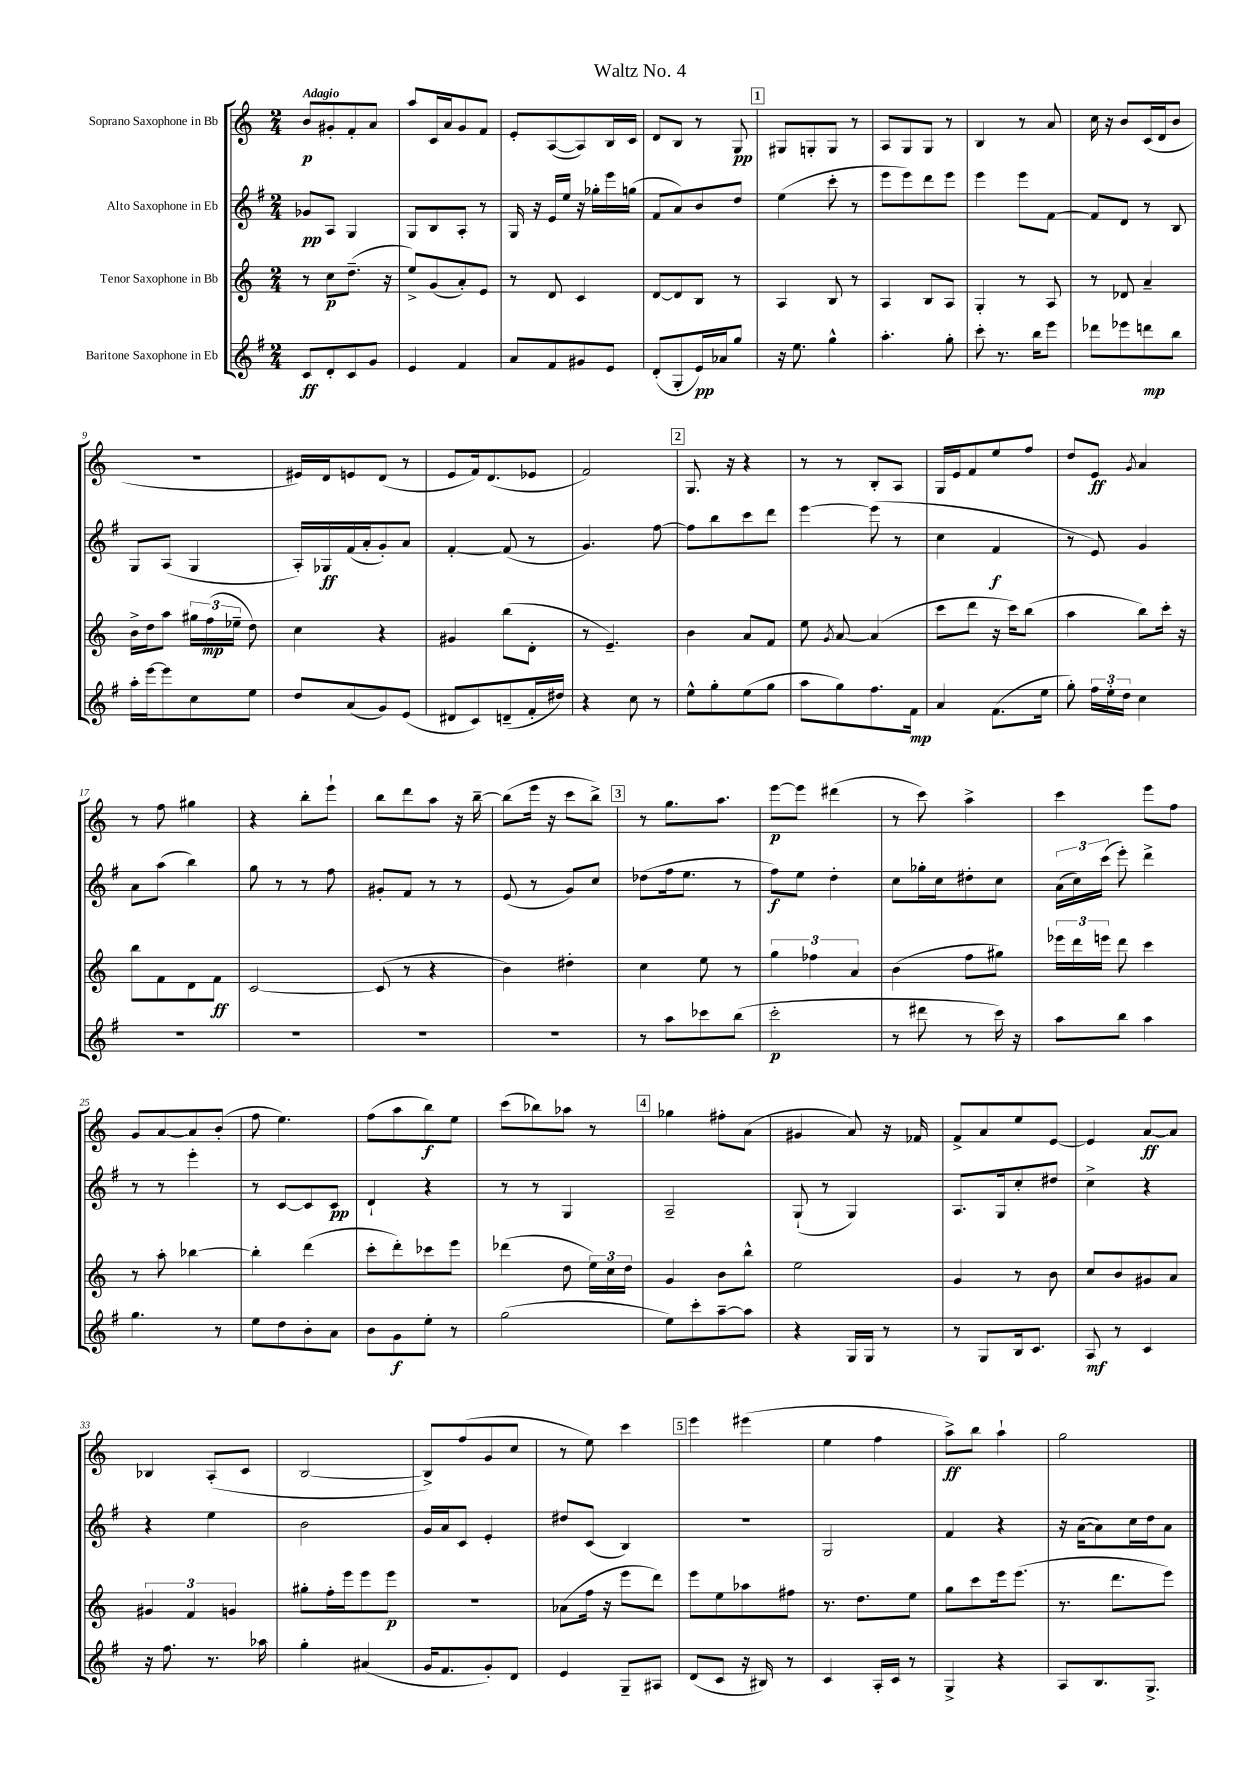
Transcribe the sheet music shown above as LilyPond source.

\header { title = "Waltz No. 4" }
<<
\new StaffGroup <<
\new Staff = "s0" \with { instrumentName = "Soprano Saxophone in Bb" } {
    \clef treble \key c \major \numericTimeSignature \time 2/4 \tempo "Adagio"
    \autoBeamOff b'8[\p gis'8-. f'8-. a'8] |
    a''8[ c'16 a'16 g'8 f'8] |
    e'8[-. a8~( a8) b16 c'16] |
    d'8[ b8] r8 g8\pp |
    \mark \markup { \box "1" } gis8[ g8-. g8] r8 |
    a8[ g8 g8] r8 |
    b4 r8 a'8 |
    c''16 r16 b'8[ c'16( d'16 b'8] |
    R2 |
    eis'16[) d'16 e'8 d'8]( r8 |
    e'8[ f'16) d'8.( ees'8] |
    f'2) |
    \mark \markup { \box "2" } g8. r16 r4 |
    r8 r8 b8[-. a8] |
    g16[ e'16 f'8 e''8 f''8] |
    d''8[ e'8]\ff \acciaccatura { g'8 } a'4 |
    r8 f''8 gis''4 |
    r4 b''8[-. e'''8]-! |
    b''8[ d'''8 a''8] r16 b''16~-- |
    b''8[( e'''16] r16 c'''8[ b''8]->) |
    \mark \markup { \box "3" } r8 g''8.[ a''8.] |
    e'''8[~\p e'''8] dis'''4( |
    r8 c'''8) a''4-> |
    c'''4 e'''8[ f''8] |
    g'8[ a'8~ a'8 b'8]-.( |
    f''8 e''4.) |
    f''8[( a''8 b''8\f) e''8] |
    c'''8[( bes''8) aes''8] r8 |
    \mark \markup { \box "4" } ges''4 fis''8[-. a'8]( |
    gis'4 a'8) r16 fes'16 |
    f'8[-> a'8 e''8 e'8]~ |
    e'4 a'8[~\ff a'8] |
    bes4 a8[-.( c'8] |
    b2~ |
    b8[->) f''8( g'8 c''8] |
    r8 e''8) c'''4 |
    \mark \markup { \box "5" } e'''4 eis'''4( |
    e''4 f''4 |
    a''8[->\ff) b''8] a''4-! |
    g''2 \bar "|." |
}
\new Staff = "s1" \with { instrumentName = "Alto Saxophone in Eb" } {
    \clef treble \key g \major \numericTimeSignature \time 2/4
    \autoBeamOff ges'8[\pp a8] g4 |
    g8[ b8 a8]-. r8 |
    g16 r16 e'16[ e''16] r16 ges''16[-. e'''16 g''16]( |
    fis'8[ a'8) b'8 d''8] |
    \mark \markup { \box "1" } e''4( c'''8-. r8 |
    e'''8[ e'''8) d'''8 e'''8] |
    e'''4 e'''8[ fis'8]~ |
    fis'8[ d'8] r8 b8 |
    g8[ a8]( g4 |
    a16[-.) ges16\ff fis'16( a'16-. g'8-.) a'8] |
    fis'4~-. fis'8( r8 |
    g'4.) fis''8~ |
    \mark \markup { \box "2" } fis''8[ b''8 c'''8 d'''8] |
    e'''4~ e'''8( r8 |
    c''4 fis'4\f |
    r8 e'8) g'4 |
    a'8[ a''8]( b''4) |
    g''8 r8 r8 fis''8 |
    gis'8[-. fis'8] r8 r8 |
    e'8( r8 g'8[) c''8] |
    \mark \markup { \box "3" } des''8[( fis''16 e''8.] r8 |
    fis''8[\f) e''8] d''4-. |
    c''8[ ges''16-. c''16 dis''8-. c''8] |
    \tuplet 3/2 { a'16[( c''16) c'''16]( } e'''8-.) d'''4-> |
    r8 r8 e'''4-. |
    r8 c'8[~ c'8 c'8]\pp |
    d'4-! r4 |
    r8 r8 g4 |
    \mark \markup { \box "4" } a2-- |
    g8-!( r8 g4) |
    a8.[ g16 c''8-. dis''8] |
    c''4-> r4 |
    r4 e''4 |
    b'2 |
    g'16[ a'16 c'8] e'4-. |
    dis''8[ c'8]( b4) |
    \mark \markup { \box "5" } R2 |
    g2 |
    fis'4 r4 |
    r16 a'16[~( a'8) c''16 d''16 a'8] \bar "|." |
}
\new Staff = "s2" \with { instrumentName = "Tenor Saxophone in Bb" } {
    \clef treble \key c \major \numericTimeSignature \time 2/4
    \autoBeamOff r8 c''8[\p d''8.]--( r16 |
    e''8[->) g'8( a'8-.) e'8] |
    r8 d'8 c'4 |
    d'8[~ d'8 b8] r8 |
    \mark \markup { \box "1" } a4 b8 r8 |
    a4 b8[ a8] |
    g4-. r8 a8 |
    r8 des'8 a'4-- |
    b'16[-> d''16 a''8] \tuplet 3/2 { gis''16[ f''16\mp( ees''16]-- } d''8) |
    c''4 r4 |
    gis'4 b''8[( d'8]-. |
    r8 e'4.--) |
    \mark \markup { \box "2" } b'4 a'8[ f'8] |
    e''8 \acciaccatura { g'8 } a'8~ a'4( |
    c'''8[ d'''8] r16 c'''16[) b''8]( |
    a''4 b''8[) c'''16]-. r16 |
    b''8[ f'8 d'8 f'8]\ff |
    c'2~ |
    c'8( r8 r4 |
    b'4) dis''4-. |
    \mark \markup { \box "3" } c''4 e''8 r8 |
    \tuplet 3/2 { g''4 fes''4 a'4 } |
    b'4( f''8[ gis''8]) |
    \tuplet 3/2 { ees'''16[ d'''16 e'''16] } d'''8 c'''4 |
    r8 a''8-. bes''4~ |
    bes''4-. d'''4( |
    c'''8[-. d'''8-.) ces'''8 e'''8] |
    des'''4( d''8 \tuplet 3/2 { e''16[) c''16 d''16] } |
    \mark \markup { \box "4" } g'4 b'8[ b''8]-^ |
    e''2 |
    g'4 r8 b'8 |
    c''8[ b'8 gis'8 a'8] |
    \tuplet 3/2 { gis'4 f'4 g'4 } |
    gis''8[-. f''16-. e'''16 e'''8 e'''8]\p |
    R2 |
    aes'8[( f''16] r16 e'''8[ d'''8]) |
    \mark \markup { \box "5" } e'''8[ e''8 aes''8 fis''8] |
    r8. d''8.[ e''8] |
    g''8[ c'''8 e'''16 e'''8.]( |
    r8. d'''8.[ e'''8]) \bar "|." |
}
\new Staff = "s3" \with { instrumentName = "Baritone Saxophone in Eb" } {
    \clef treble \key g \major \numericTimeSignature \time 2/4
    \autoBeamOff c'8[\ff d'8-. c'8 g'8] |
    e'4 fis'4 |
    a'8[ fis'8 gis'8 e'8] |
    d'8[-.( g8-. e'16\pp) aes'16 g''8] |
    \mark \markup { \box "1" } r16 e''8. g''4-^ |
    a''4.-. g''8-. |
    c'''8-. r8. b''16[ e'''8] |
    des'''8[ ees'''8 d'''8\mp b''8] |
    a''16[-. e'''16~ e'''8 c''8 e''8] |
    d''8[ a'8( g'8) e'8]( |
    dis'8[ c'8) d'8--( fis'16-. dis''16]) |
    r4 c''8 r8 |
    \mark \markup { \box "2" } e''8[-^ g''8-. e''8( g''8] |
    a''8[ g''8) fis''8. fis'16]\mp |
    a'4 fis'8.[( e''16] |
    g''8-.) \tuplet 3/2 { fis''16[ e''16-. d''16] } c''4 |
    R2 |
    R2 |
    R2 |
    R2 |
    \mark \markup { \box "3" } r8 a''8[ ces'''8 b''8]( |
    c'''2-.\p |
    r8 dis'''8 r8 c'''16) r16 |
    a''8[ b''8] a''4 |
    g''4. r8 |
    e''8[ d''8 b'8-. a'8] |
    b'8[ g'8\f e''8]-. r8 |
    g''2( |
    \mark \markup { \box "4" } e''8[) c'''8-. a''8~-- a''8] |
    r4 g16[ g16] r8 |
    r8 g8[ b16 c'8.] |
    a8\mf r8 c'4 |
    r16 fis''8. r8. aes''16 |
    g''4-. ais'4( |
    g'16[ fis'8. g'8-.) d'8] |
    e'4 g8[-- ais8] |
    \mark \markup { \box "5" } d'8[( c'8] r16 bis16) r8 |
    c'4 a16[-. c'16] r8 |
    g4-> r4 |
    a8[ b8. g8.]-> \bar "|." |
}
>>
>>
